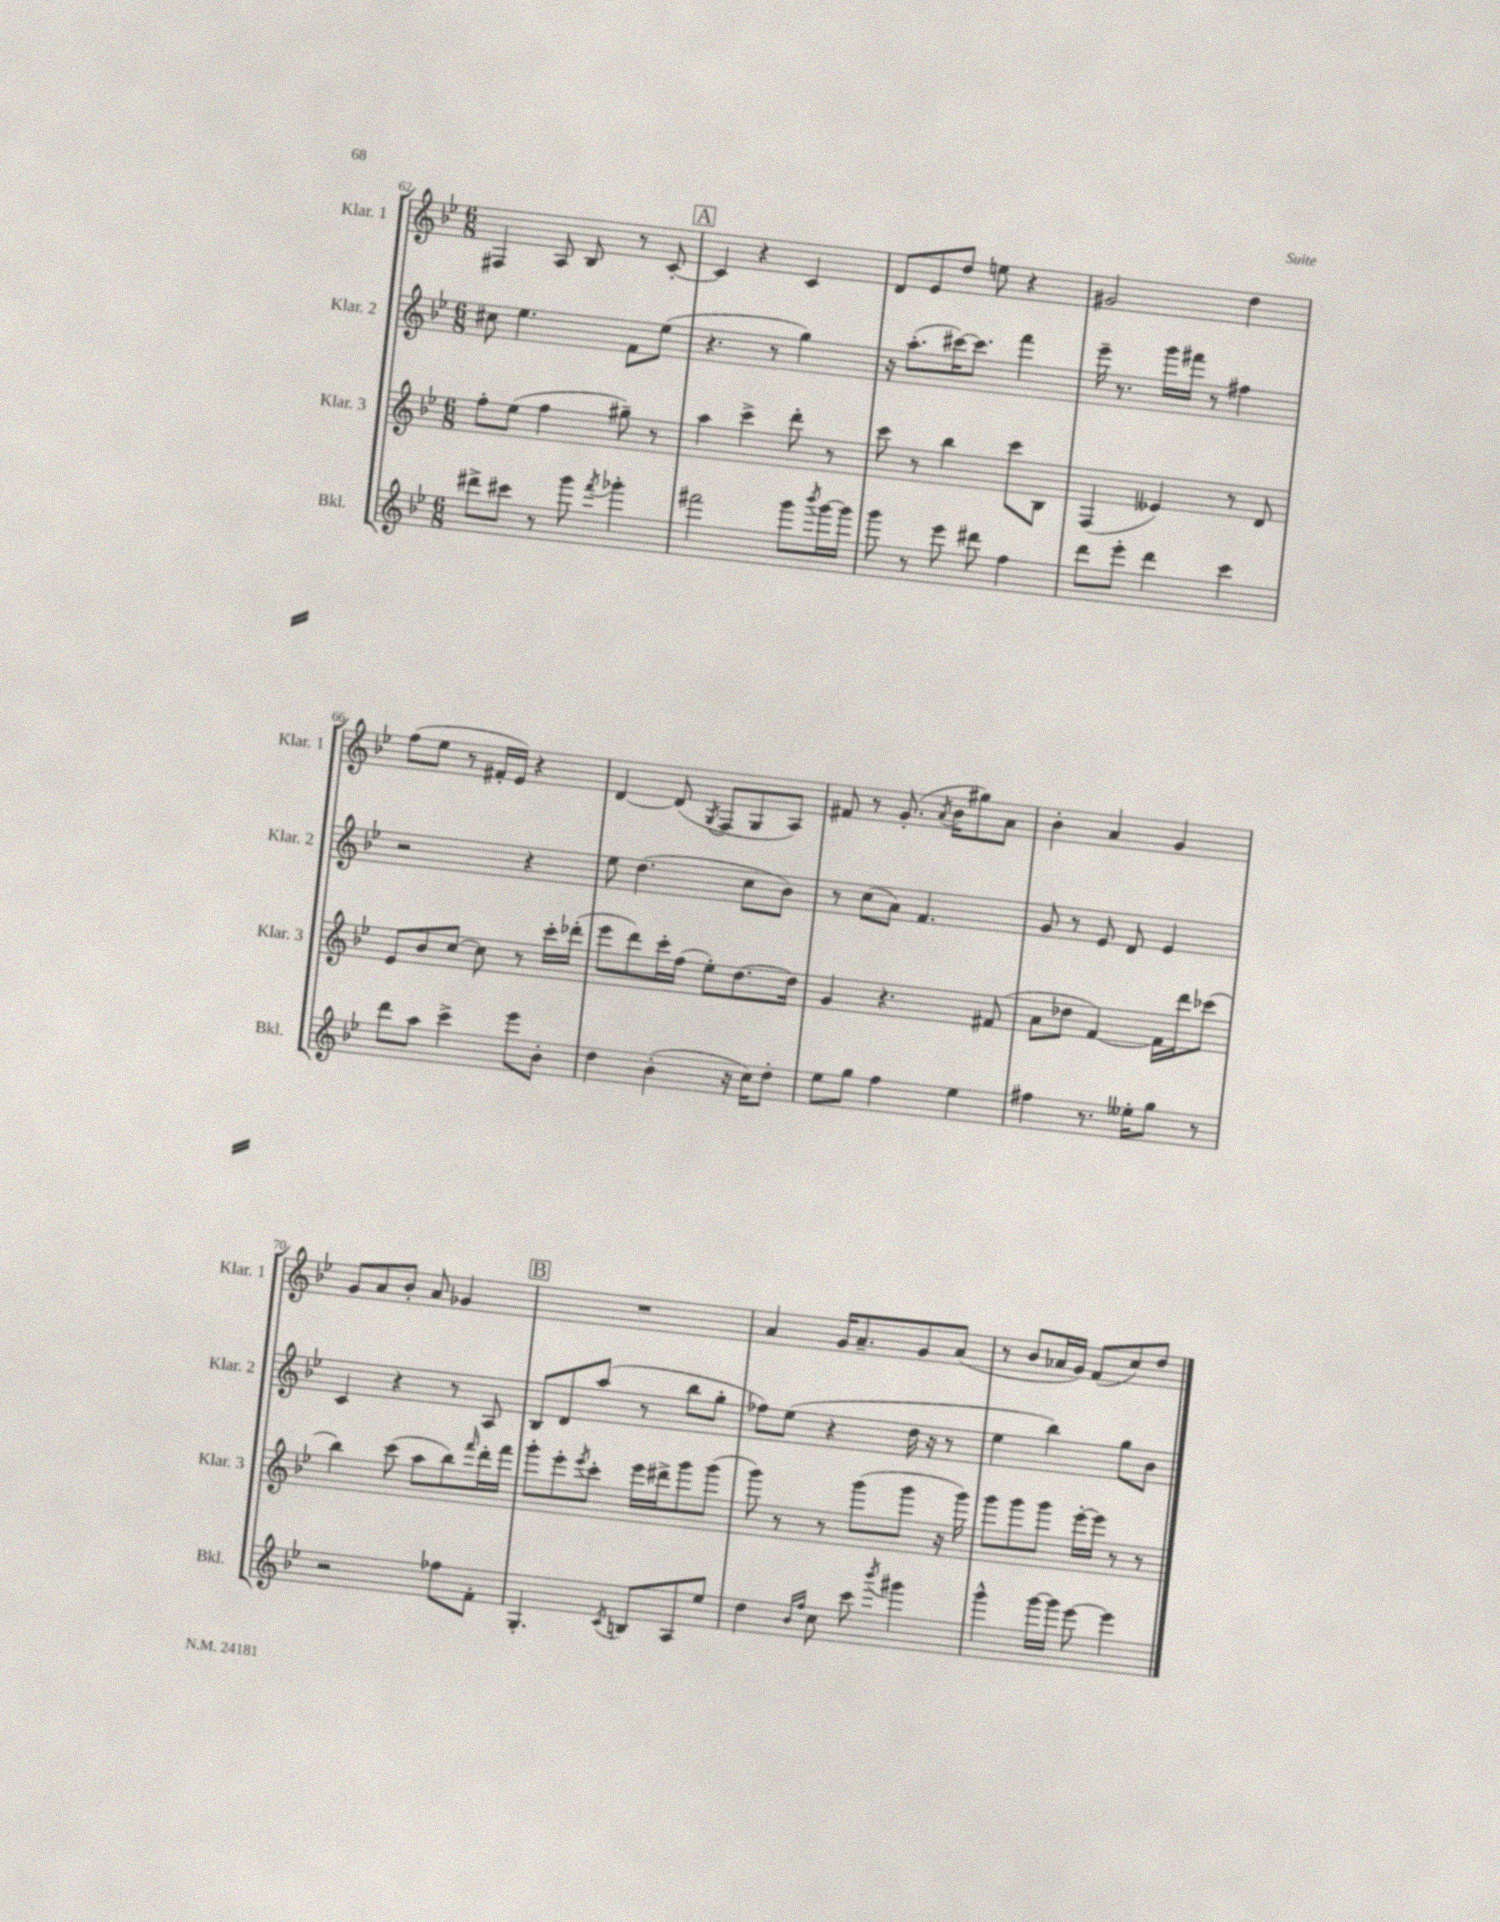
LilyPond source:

<<
\new StaffGroup <<
\new Staff = "s0" \with { instrumentName = "Klar. 1" shortInstrumentName = "Klar. 1" } {
    \clef treble \key bes \major \numericTimeSignature \time 6/8
    fis4 a8 bes8 r8 c'8~-. |
    \mark \markup { \box "A" } c'4 r4 c'4 |
    d'8 ees'8 d''8 e''8 r4 |
    gis'2 d''4 |
    f''8( ees''8 r8 fis'16-. ees'16) r4 |
    d'4~ d'8( \acciaccatura { g8 } f8 g8 a8) |
    fis'8 r8 g'8.-.( \acciaccatura { a'8 } bes'16 gis''8) a'8 |
    bes'4-. a'4 g'4 |
    g'8 a'8 bes'8-. a'8 ges'4 |
    \mark \markup { \box "B" } R2. |
    a'4 g'16 a'8.-- g'8 a'8( |
    r8 bes'8 aes'16 g'16) f'8( c''8) d''8 \bar "|." |
}
\new Staff = "s1" \with { instrumentName = "Klar. 2" shortInstrumentName = "Klar. 2" } {
    \clef treble \key bes \major \numericTimeSignature \time 6/8
    cis''8 ees''4. f'8 ees''8( |
    \mark \markup { \box "A" } r4. r8 g''4) |
    r16 a''8.-.( cis'''16~) cis'''8. f'''4 |
    ees'''16-- r8. g'''16 fis'''16 r8 fis''4 |
    r2 r4 |
    ees''8 d''4.( c''8 bes'8) |
    r8 c''8( a'8) f'4. |
    g'8 r8 ees'8 d'8 ees'4 |
    c'4 r4 r8 a8 |
    \mark \markup { \box "B" } bes8 d'8 a''8( r8 bes''8 g''8-. |
    fes''8) ees''8( r4 d''16 r16 r8 |
    ees''4 bes''4) g''8 bes'8 \bar "|." |
}
\new Staff = "s2" \with { instrumentName = "Klar. 3" shortInstrumentName = "Klar. 3" } {
    \clef treble \key bes \major \numericTimeSignature \time 6/8
    f''8-. ees''8( f''4 gis''8--) r8 |
    \mark \markup { \box "A" } a''4 c'''4-> d'''8-. r8 |
    c'''8 r8 bes''4 c'''8 bes8 |
    f4( eeses'4) r8 d'8 |
    ees'8 bes'8 c''8~ c''8 r8 c'''16-. des'''16-.( |
    ees'''8 d'''8) c'''16-. f''16( ees''8-.) d''8.~ d''16 |
    g'4 r4. fis'8( |
    a'8 des''8 f'4~) f'16 d'''16 ces'''8( |
    bes''4) c'''8( a''8 bes''8) \grace { f'''16 } d'''16-. f'''16 |
    \mark \markup { \box "B" } g'''8-. ees'''8-. \acciaccatura { ees'''8 } c'''8-. ees'''16 dis'''16-> g'''8 g'''8( |
    g'''8) r8 r8 g'''8( g'''8 r16 g'''16) |
    g'''8 g'''8 g'''8 ees'''16~-. ees'''16 r8 r8 \bar "|." |
}
\new Staff = "s3" \with { instrumentName = "Bkl." shortInstrumentName = "Bkl." } {
    \clef treble \key bes \major \numericTimeSignature \time 6/8
    dis'''8-> cis'''8 r8 g'''8 \acciaccatura { f'''8 } ges'''4-. |
    \mark \markup { \box "A" } fis'''2 g'''8 \acciaccatura { bes'''8 } g'''16~ g'''16 |
    g'''8 r8 ees'''8 dis'''8 f''4 |
    d'''8 ees'''8-. d'''4 c'''4 |
    d'''8 a''8 c'''4-> ees'''8 bes'8-. |
    d''4 bes'4-.( r16 c''16) d''8-. |
    ees''8 g''8 f''4 ees''4 |
    fis''4 r8. eeses''16-. g''8 r8 |
    r2 fes''8 f'8-. |
    \mark \markup { \box "B" } g4.-. \acciaccatura { c'8 } b8 a8 ees''8 |
    d''4 \grace { bes'16 f''16 } c''8 c'''8 \acciaccatura { bes'''8 } gis'''4 |
    g'''4-^ g'''16~ g'''16 ees'''8~ ees'''4 \bar "|." |
}
>>
>>
\layout { \context { \Score currentBarNumber = #62 } }
